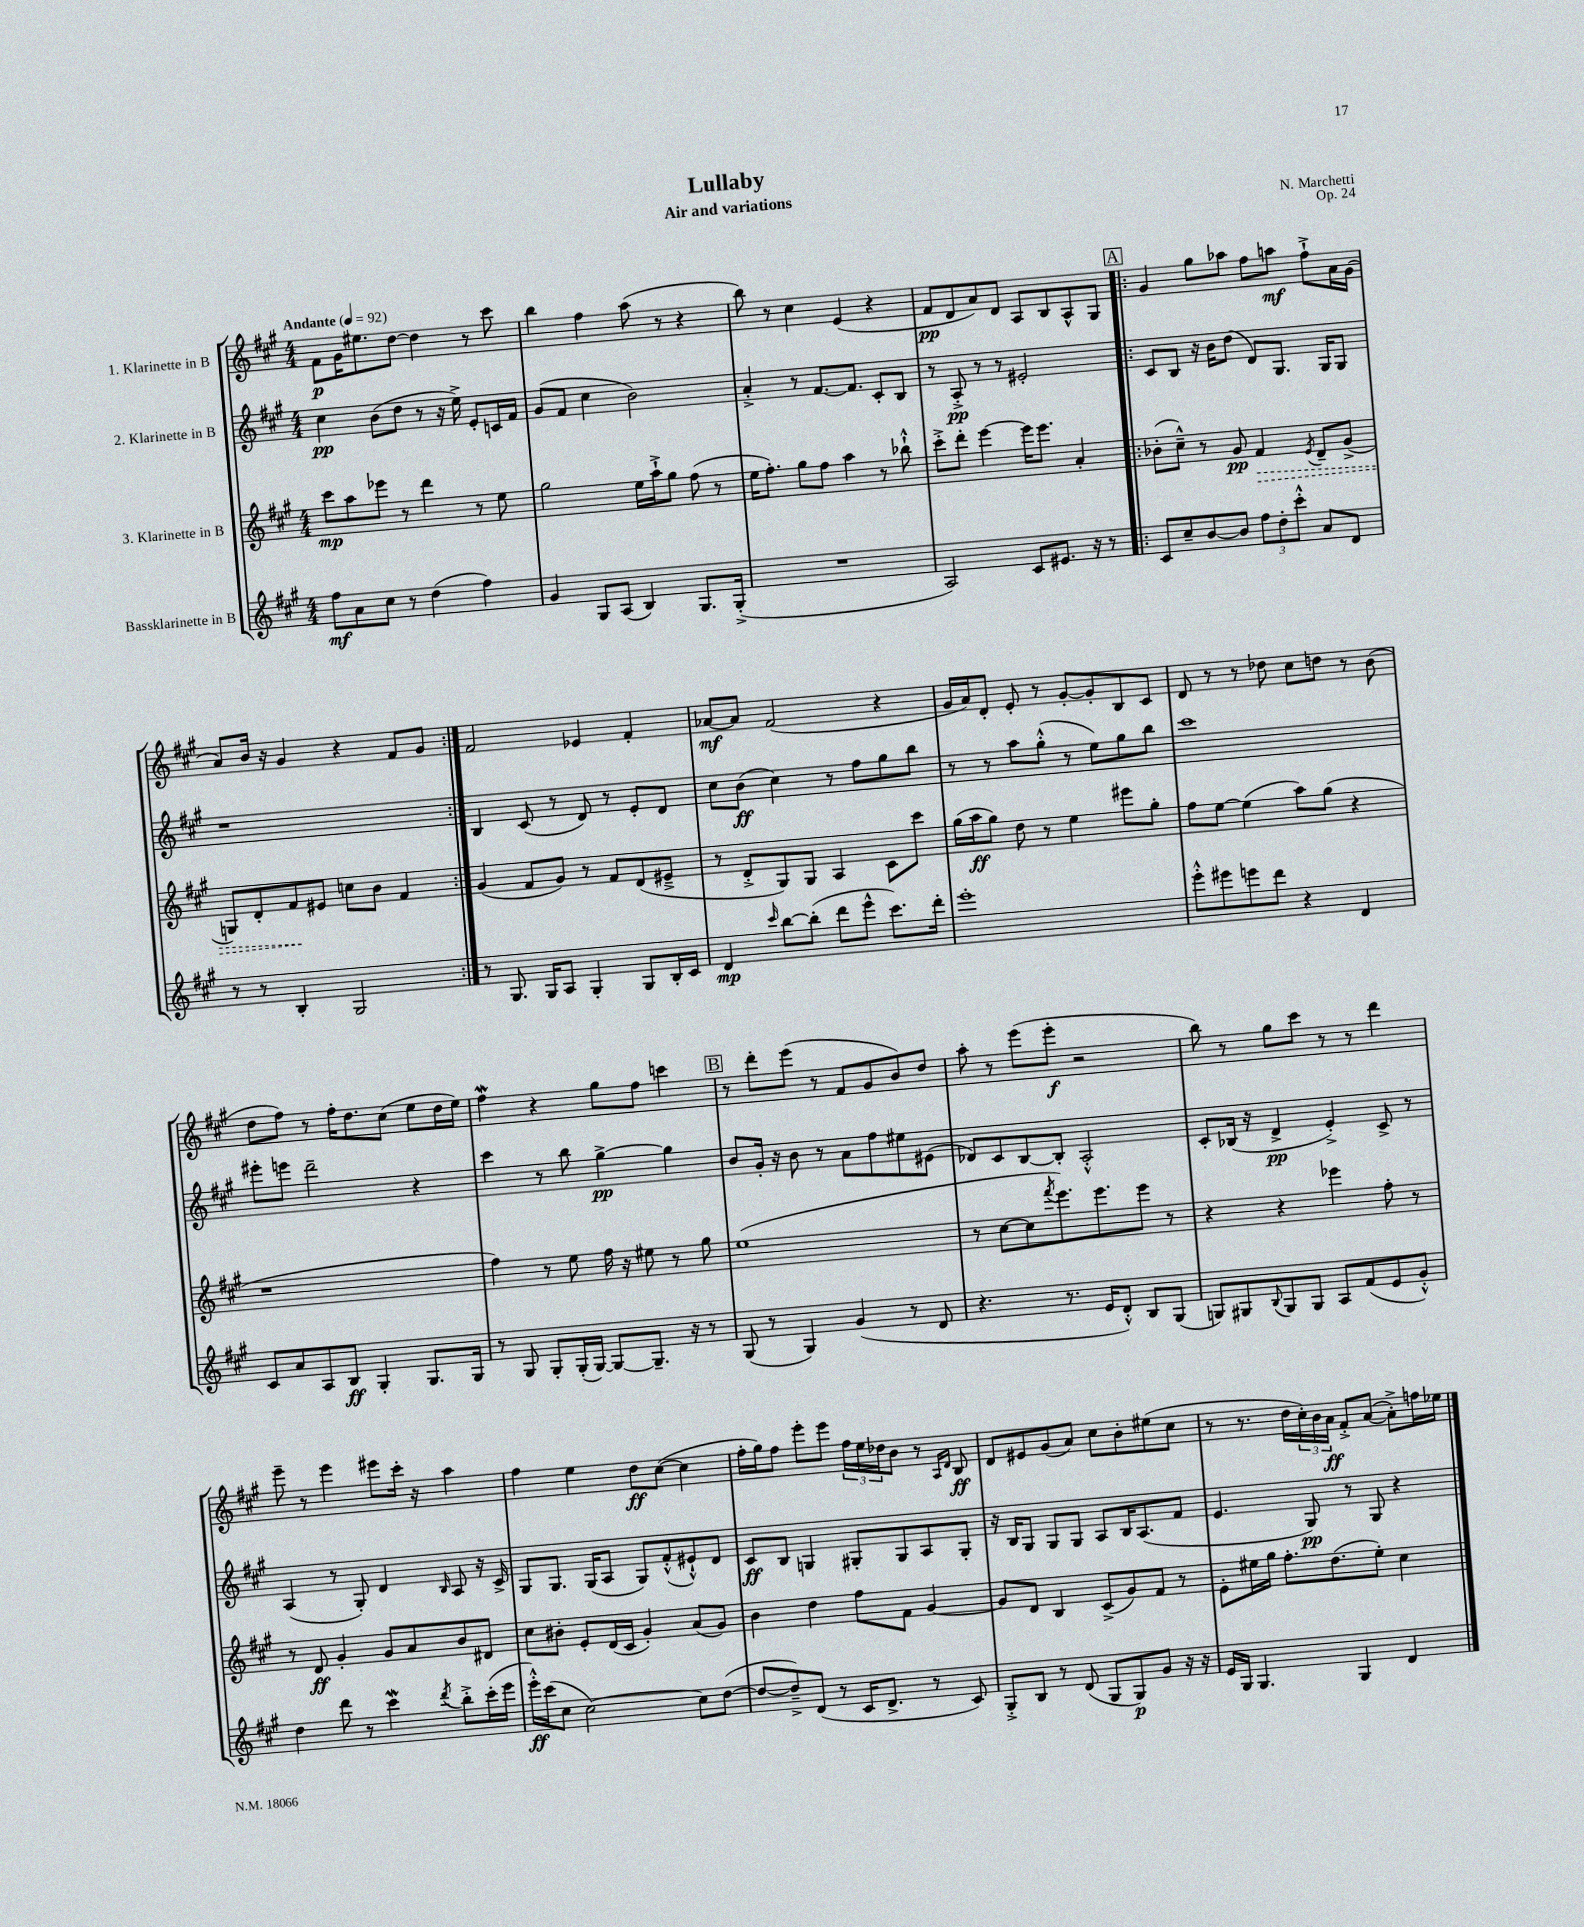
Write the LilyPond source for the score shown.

\header { title = "Lullaby" composer = "N. Marchetti" subtitle = "Air and variations" opus = "Op. 24" }
<<
\new StaffGroup <<
\new Staff = "s0" \with { instrumentName = "1. Klarinette in B" } {
    \clef treble \key a \major \numericTimeSignature \time 4/4 \tempo "Andante" 4 = 92
    fis'8\p gis'16 eis''8. d''8~ d''4 r8 cis'''8 |
    b''4 fis''4 a''8( r8 r4 |
    b''8) r8 cis''4 e'4( r4 |
    fis'8\pp d'8 a'8) d'8 a8 b8 a8-^ gis8 |
    \repeat volta 2 { \mark \markup { \box "A" } gis'4 gis''8 aes''8 fis''8 a''8\mf fis''8-!-> a'16 gis'16( |
    a'8) b'16 r16 gis'4 r4 fis'8 gis'8 | }
    fis'2 ees'4 fis'4-. |
    aes'8~\mf aes'8 fis'2( r4 |
    gis'16 a'16) d'8-. e'8-. r8 gis'8~-. gis'8-. b8 cis'8 |
    d'8 r8 r8 des''8 cis''8 d''8 r8 b'8( |
    d''8 fis''8) r8 fis''16-. d''8. cis''8( e''8 d''16 e''16) |
    fis''4\mordent r4 gis''8 fis''8 c'''4 |
    \mark \markup { \box "B" } r8 d'''8-. e'''8( r8 fis'8 gis'8 b'8) d''8 |
    a''8-. r8 e'''8( e'''8-.\f r2 |
    b''8) r8 gis''8 cis'''8 r8 r8 d'''4 |
    e'''8-- r8 e'''4 eis'''8 cis'''16-. r16 a''4 |
    fis''4 e''4 d''8\ff cis''8~( cis''4 |
    fis''16-. gis''16) fis''8 e'''8-. e'''8 \tuplet 3/2 { fis''16 e''16 des''16 } b'8 r8 \grace { a16 d'16 } b8\ff |
    d'8 eis'8 gis'8( a'8) cis''8 b'8-. eis''8( cis''8 |
    r8 r8. d''16 \tuplet 3/2 { cis''16-.) b'16 a'16\ff } fis'8-.-> a'8~( a'8-.->) f''16 ees''16 \bar "|." |
}
\new Staff = "s1" \with { instrumentName = "2. Klarinette in B" } {
    \clef treble \key a \major \numericTimeSignature \time 4/4
    cis''4\pp b'8( d''8 r8 r16 e''16->) e'8-. c'16 fis'16 |
    gis'8( fis'8 cis''4 b'2) |
    a'4-.-> r8 fis'8.~ fis'8. cis'8-. b8 |
    r8 a8-.->\pp r8 r8 eis'2-. |
    \repeat volta 2 { \mark \markup { \box "A" } cis'8 b8 r16 b'16 d''8( d'8) gis8. gis16 gis8 |
    r1 | }
    b4 cis'8( r8 d'8) r8 e'8-. d'8 |
    cis''8 b'8\ff( cis''4) r8 fis''8 gis''8 b''8 |
    r8 r8 a''8 gis''8-.-^( r8 e''8) gis''8 b''8 |
    cis'''1 |
    eis'''8-. e'''8 d'''2-- r4 |
    cis'''4 r8 b''8 gis''4~->\pp gis''4 |
    \mark \markup { \box "B" } b'8 gis'16-. r16 b'8 r8 a'8 fis''8 eis''8 eis'8( |
    des'8) cis'8 b8~ b8-. a2-.-^ |
    cis'8-. bes16( r16 d'4->\pp e'4-.->) cis'8-> r8 |
    a4( r8 gis8-.) d'4 \grace { b16 } a8 r16 cis'16-> |
    gis8 gis8. gis16( a8 gis8) fis'8-.-^( eis'8-!-^) d'8 |
    cis'8\ff b8 g4 gis8-. gis8 a8 gis8-. |
    r16 b16 gis8 gis8 gis8 a8 b16 a8.( fis'8 |
    e'4. gis8\pp) r8 gis8 r4 \bar "|." |
}
\new Staff = "s2" \with { instrumentName = "3. Klarinette in B" } {
    \clef treble \key a \major \numericTimeSignature \time 4/4
    cis'''8\mp a''8 ees'''8 r8 d'''4 r8 e''8 |
    gis''2 e''16 a''16-!-> gis''8 fis''8( r8 |
    e''16 fis''8.-.) gis''8 fis''8 a''4 r8 bes''8-!-^ |
    cis'''8-.-> d'''8-. e'''4~ e'''16 e'''8. a'4-. |
    \repeat volta 2 { \mark \markup { \box "A" } bes'8-.( cis''8---^) r8 gis'8\pp \once \override Hairpin.style = #'dashed-line fis'4\> \acciaccatura { e'8 } d'8-- gis'8->( |
    g8) d'8-. fis'8\! eis'8 c''8 b'8 fis'4 | }
    gis'4( fis'8 gis'8) r8 fis'8 d'8( eis'8---> |
    r8 d'8-.-> gis8) gis8 a4 cis'8 cis'''8 |
    gis''16( a''16\ff gis''8) d''8 r8 e''4 eis'''8 gis''8-. |
    fis''8 e''8~ e''4( a''8) gis''8( r4 |
    r1 |
    fis''4) r8 e''8 fis''16 r16 eis''8 r8 gis''8 |
    \mark \markup { \box "B" } e''1( |
    r8 cis''8~ cis''8 \acciaccatura { fis'''8 } e'''8.) e'''8. e'''8 r8 |
    r4 r4 ees'''4 fis''8-. r8 |
    r8 d'8\ff gis'4-. gis'8 a'8 b'8 dis'8 |
    cis''8 bis'8-. e'8-. d'16( cis'16 gis'4-.) a'8( gis'8) |
    b'4 d''4 fis''8 fis'8 gis'4~ |
    gis'8 d'8 b4 cis'8->( gis'8) fis'8 r8 |
    e'8-. eis''16 gis''16 fis''8.-. d''8.( eis''8-.) cis''4 \bar "|." |
}
\new Staff = "s3" \with { instrumentName = "Bassklarinette in B" } {
    \clef treble \key a \major \numericTimeSignature \time 4/4
    fis''8\mf a'8 cis''8 r8 d''4( fis''4) |
    gis'4 gis8 a8( b4) gis8. gis16-.->( |
    R1 |
    a2) cis'8 eis'8. r16 r8 |
    \repeat volta 2 { \mark \markup { \box "A" } cis'8 cis''8-- b'8~ b'8 \tuplet 3/2 { fis''8 d''8-. cis'''8-.-^ } a'8 d'8 |
    r8 r8 b4-. gis2 | }
    r8 gis8. gis16 a8 gis4-. gis8 b16-. cis'16 |
    d'4\mp \grace { cis'''16 } b''8~ b''8-.( d'''8 e'''8-^ cis'''8.) d'''16-. |
    e'''1-. |
    e'''8-.-^ eis'''8 e'''8 d'''8 r4 d'4 |
    cis'8 a'8 a8 b8\ff gis4-. gis8. gis16 |
    r8 gis8 gis8-. gis16-.( gis16~) gis8~ gis8.-- r16 r8 |
    \mark \markup { \box "B" } gis8( r8 gis4) gis'4( r8 d'8 |
    r4. r8. e'16 d'8-.-^) b8 gis8( |
    g8) gis8 \appoggiatura { b8 } gis8 gis8 a8 fis'8( e'8 gis'8-.-^) |
    d''4 d'''8 r8 cis'''4\mordent \acciaccatura { d'''8 } b''8-.-> cis'''16-.( e'''16 |
    e'''16-.-^\ff) cis'''16( cis''8 cis''2~) cis''8 d''8~( |
    d''8~ d''8--->) d'8( r8 cis'16 d'8.-> r8 cis'8) |
    gis8-.-> b8 r8 d'8( gis8 gis8\p) gis'8 r16 r16 |
    e'16 gis16 gis4. gis4 d'4 \bar "|." |
}
>>
>>
\layout { \context { \Score \remove "Bar_number_engraver" } }
